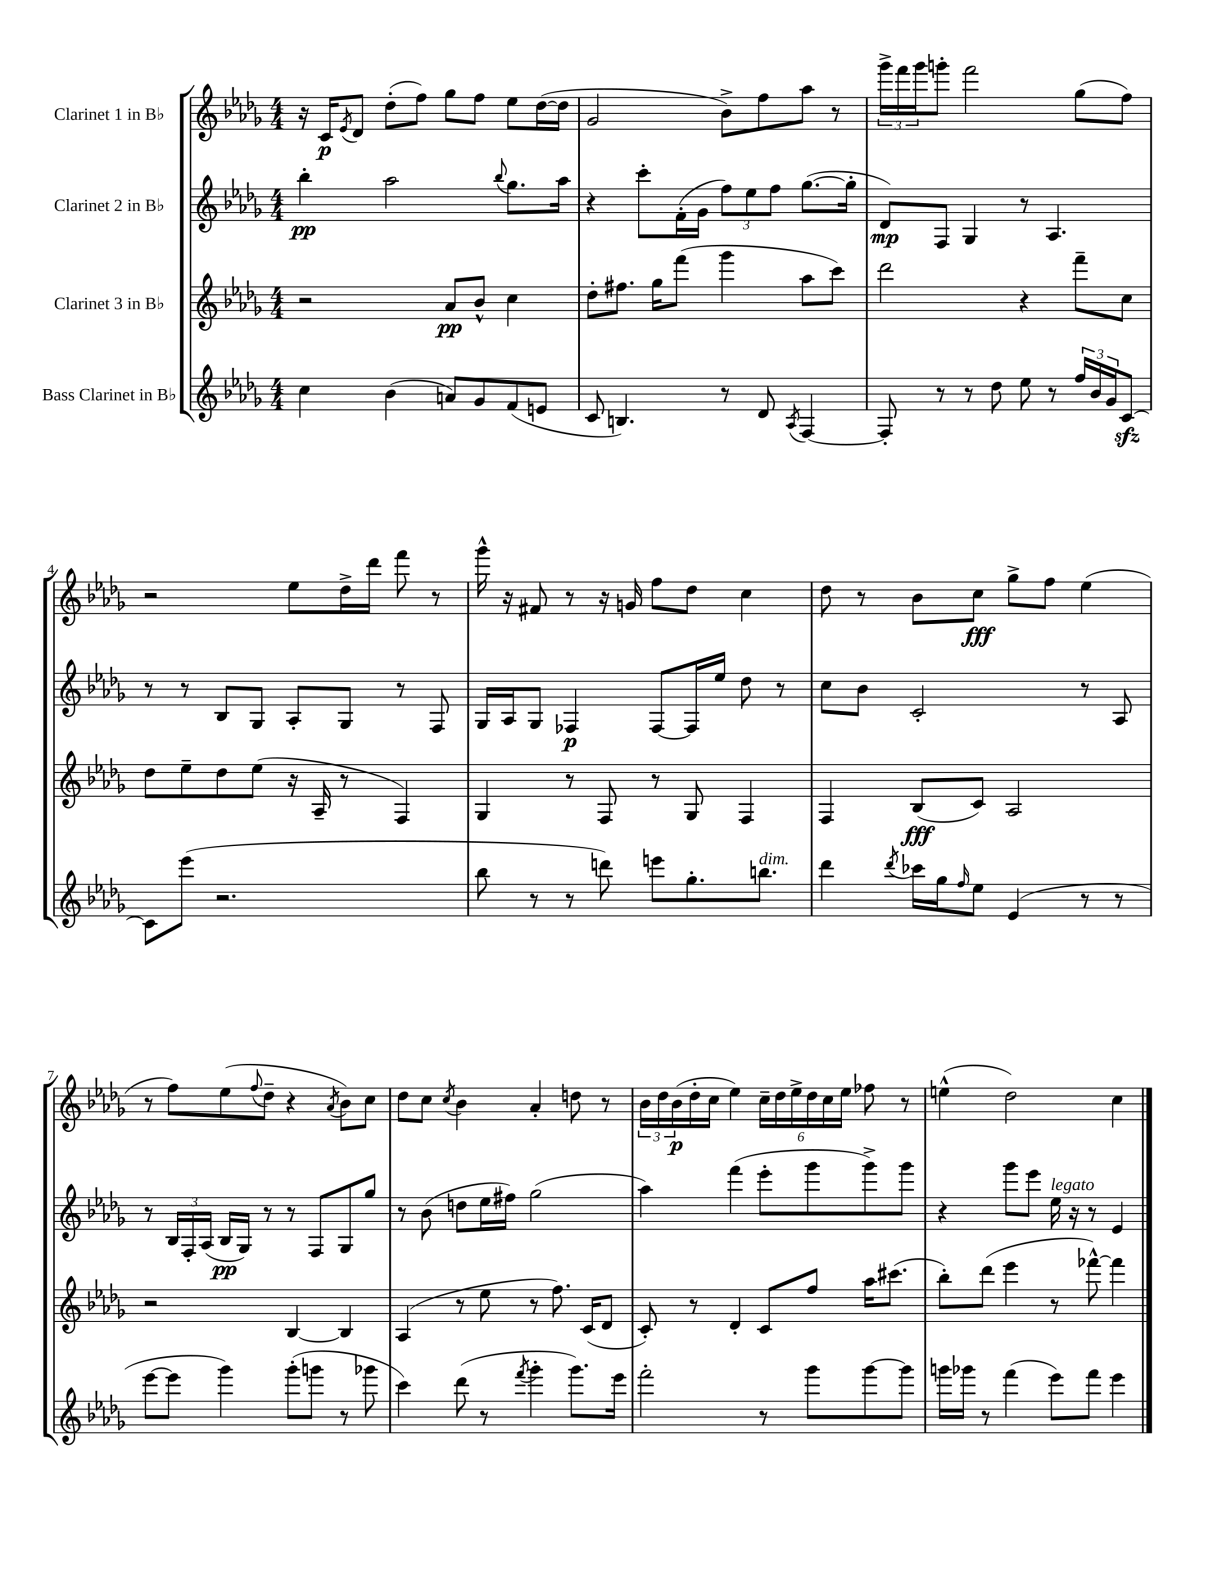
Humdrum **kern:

**kern	**kern	**dynam	**kern	**dynam	**kern	**dynam
*part4	*part3	*part3	*part2	*part2	*part1	*part1
*staff4	*staff3	*staff3	*staff2	*staff2	*staff1	*staff1
*I"Bass Clarinet in B♭	*I"Clarinet 3 in B♭	*	*I"Clarinet 2 in B♭	*	*I"Clarinet 1 in B♭	*
*clefG2	*clefG2	*	*clefG2	*	*clefG2	*
*k[b-e-a-d-g-]	*k[b-e-a-d-g-]	*	*k[b-e-a-d-g-]	*	*k[b-e-a-d-g-]	*
*M4/4	*M4/4	*	*M4/4	*	*M4/4	*
=1	=1	=1	=1	=1	=1	=1
4cc\	2r	.	4bb-'\	pp	16r	.
.	.	.	.	.	16c/KL	p
.	.	.	.	.	8qe-/	.
.	.	.	.	.	8d-/J	.
(4b-\	.	.	2aa-\	.	(8dd-'\L	.
.	.	.	.	.	8ff\J)	.
8an/L)	8a-/L	pp	.	.	8gg-\L	.
8g-/	8b-^^/J	.	.	.	8ff\J	.
.	.	.	8qqbb-/	.	.	.
(8f/	4cc\	.	8.gg-\L	.	8ee-\L	.
8en/J	.	.	.	.	([16dd-\L	.
.	.	.	16aa-\Jk	.	16dd-\JJ]	.
=2	=2	=2	=2	=2	=2	=2
8c/	8dd-'\L	.	4r	.	2g-/	.
4.Bn/)	8.ff#X\J	.	.	.	.	.
.	.	.	8ccc'\L	.	.	.
.	16gg-\KL	.	.	.	.	.
.	(8fff\J	.	(16f'\L	.	.	.
.	.	.	16g-\JJ	.	.	.
8r	4ggg-\	.	12ff\L)	.	8b-^\L)	.
.	.	.	12ee-\	.	.	.
8d-/	.	.	.	.	8ff\	.
.	.	.	12ff\J	.	.	.
8qA-/	.	.	.	.	.	.
[4F/	8aa-\L	.	([8.gg-\L	.	8aa-\J	.
.	8ccc\J)	.	.	.	8r	.
.	.	.	16gg-'\Jk]	.	.	.
=3	=3	=3	=3	=3	=3	=3
8F'/]	2ddd-\	.	8d-/L)	mp	24ggg-^\LL	.
.	.	.	.	.	24fff\	.
.	.	.	.	.	24ggg-\J	.
8r	.	.	8F/J	.	8gggn'\J	.
8r	.	.	4G-/	.	2fff\	.
8dd-\	.	.	.	.	.	.
8ee-\	4r	.	8r	.	.	.
8r	.	.	4.A-/	.	.	.
24ff/LL	8fff~\L	.	.	.	(8gg-\L	.
24b-/	.	.	.	.	.	.
24g-/J	.	.	.	.	.	.
[8czz/J	8cc\J	.	.	.	8ff\J)	.
!!LO:LB:g=z
=4	=4	=4	=4	=4	=4	=4
8c\L]	8dd-\L	.	8r	.	2r	.
(8eee-\J	8ee-~\	.	8r	.	.	.
2.r	8dd-\	.	8B-/L	.	.	.
.	(8ee-\J	.	8G-/J	.	.	.
.	16r	.	8A-'/L	.	8ee-\L	.
.	16A-~/	.	.	.	.	.
.	8r	.	8G-/J	.	16dd-^\L	.
.	.	.	.	.	16ddd-\JJ	.
.	4F/)	.	8r	.	8fff\	.
.	.	.	8F/	.	8r	.
=5	=5	=5	=5	=5	=5	=5
8bb-\	4G-/	.	16G-/LL	.	16ggg-^^\	.
.	.	.	16A-/J	.	16r	.
8r	.	.	8G-/J	.	8f#X/	.
8r	8r	.	4F-X/	p	8r	.
8dddn\)	8F/	.	.	.	16r	.
.	.	.	.	.	16gn/	.
8eeen\L	8r	.	[8F-/L	.	8ff\L	.
8.gg-'\	8G-/	.	16F-/L]	.	8dd-\J	.
.	.	.	16ee-/JJ	.	.	.
.	4F/	.	8dd-\	.	4cc\	.
!LO:TX:a:i:t=dim.	!	!	!	!	!	!
8.bbn\J	.	.	.	.	.	.
.	.	.	8r	.	.	.
=6	=6	=6	=6	=6	=6	=6
4ddd-\	4F/	.	8cc\L	.	8dd-\	.
.	.	.	8b-\J	.	8r	.
8qddd-/	.	.	.	.	.	.
16ccc-X\LL	(8B-/L	fff	2c'/	.	8b-\L	.
16gg-\J	.	.	.	.	.	.
16qqff/	.	.	.	.	.	.
8ee-\J	8c/J)	.	.	.	8cc\J	fff
(4e-/	2A-/	.	.	.	8gg-^\L	.
.	.	.	.	.	8ff\J	.
8r	.	.	8r	.	(4ee-\	.
8r	.	.	8A-/	.	.	.
!!LO:LB:g=z
=7	=7	=7	=7	=7	=7	=7
[8eee-\L	2r	.	8r	.	8r	.
8eee-\J]	.	.	24B-/LL	.	8ff\L)	.
.	.	.	24F'/	.	.	.
.	.	.	(24A-/JJ	.	.	.
4ggg-\)	.	.	16B-/LL	pp	(8ee-\	.
.	.	.	16G-/JJ)	.	.	.
.	.	.	.	.	8qqff/	.
.	.	.	8r	.	8dd-~\J	.
(8ggg-'\L	[4B-/	.	8r	.	4r	.
8gggn\J	.	.	8F/L	.	.	.
.	.	.	.	.	8qa-/	.
8r	4B-/]	.	8G-/	.	8b-\L)	.
8ggg-X\	.	.	8gg-/J	.	8cc\J	.
=8	=8	=8	=8	=8	=8	=8
4ccc\)	(4A-/	.	8r	.	8dd-\L	.
.	.	.	(8b-\	.	8cc\J	.
.	.	.	.	.	8qcc/	.
(8ddd-\	8r	.	8ddn\L	.	4b-\	.
8r	8ee-\	.	16ee-\L	.	.	.
.	.	.	16ff#X\JJ)	.	.	.
8qfff/	.	.	.	.	.	.
4ggg-'\	8r	.	(2gg-\	.	4a-'/	.
.	8.ff\)	.	.	.	.	.
8.ggg-\L)	.	.	.	.	8ddn\	.
.	(16c/KL	.	.	.	.	.
.	8d-/J	.	.	.	8r	.
16eee-\Jk	.	.	.	.	.	.
=9	=9	=9	=9	=9	=9	=9
2fff'\	8c'/)	.	4aa-\)	.	24b-\LL	.
.	.	.	.	.	24dd-\	.
.	.	.	.	.	(24b-\	p
.	8r	.	.	.	16dd-'\	.
.	.	.	.	.	16cc\JJ	.
.	4d-'/	.	(4fff\	.	4ee-\)	.
8r	8c/L	.	8eee-'\L	.	24cc~\LL	.
.	.	.	.	.	24dd-\	.
.	.	.	.	.	24ee-^\	.
8ggg-\L	8ff/J	.	8ggg-\	.	24dd-\	.
.	.	.	.	.	24cc\	.
.	.	.	.	.	24ee-\JJ	.
[8ggg-\	16aa-\KL	.	8ggg-^\)	.	8ff-X\	.
.	(8.ccc#X\J	.	.	.	.	.
8ggg-\J]	.	.	8ggg-\J	.	8r	.
=10	=10	=10	=10	=10	=10	=10
16gggn\LL	8bb-'\L)	.	4r	.	(4een^^\	.
16ggg-X\JJ	.	.	.	.	.	.
8r	(8ddd-\J	.	.	.	.	.
(4fff\	4eee-\	.	8ggg-\L	.	2dd-\)	.
.	.	.	8eee-\J	.	.	.
!	!	!	!LO:TX:a:i:t=legato	!	!	!
8eee-\L)	8r	.	16ee-\	.	.	.
.	.	.	16r	.	.	.
8fff\J	[8fff-X^^\)	.	8r	.	.	.
4eee-\	4fff-\]	.	4e-/	.	4cc\	.
==	==	==	==	==	==	==
*-	*-	*-	*-	*-	*-	*-
